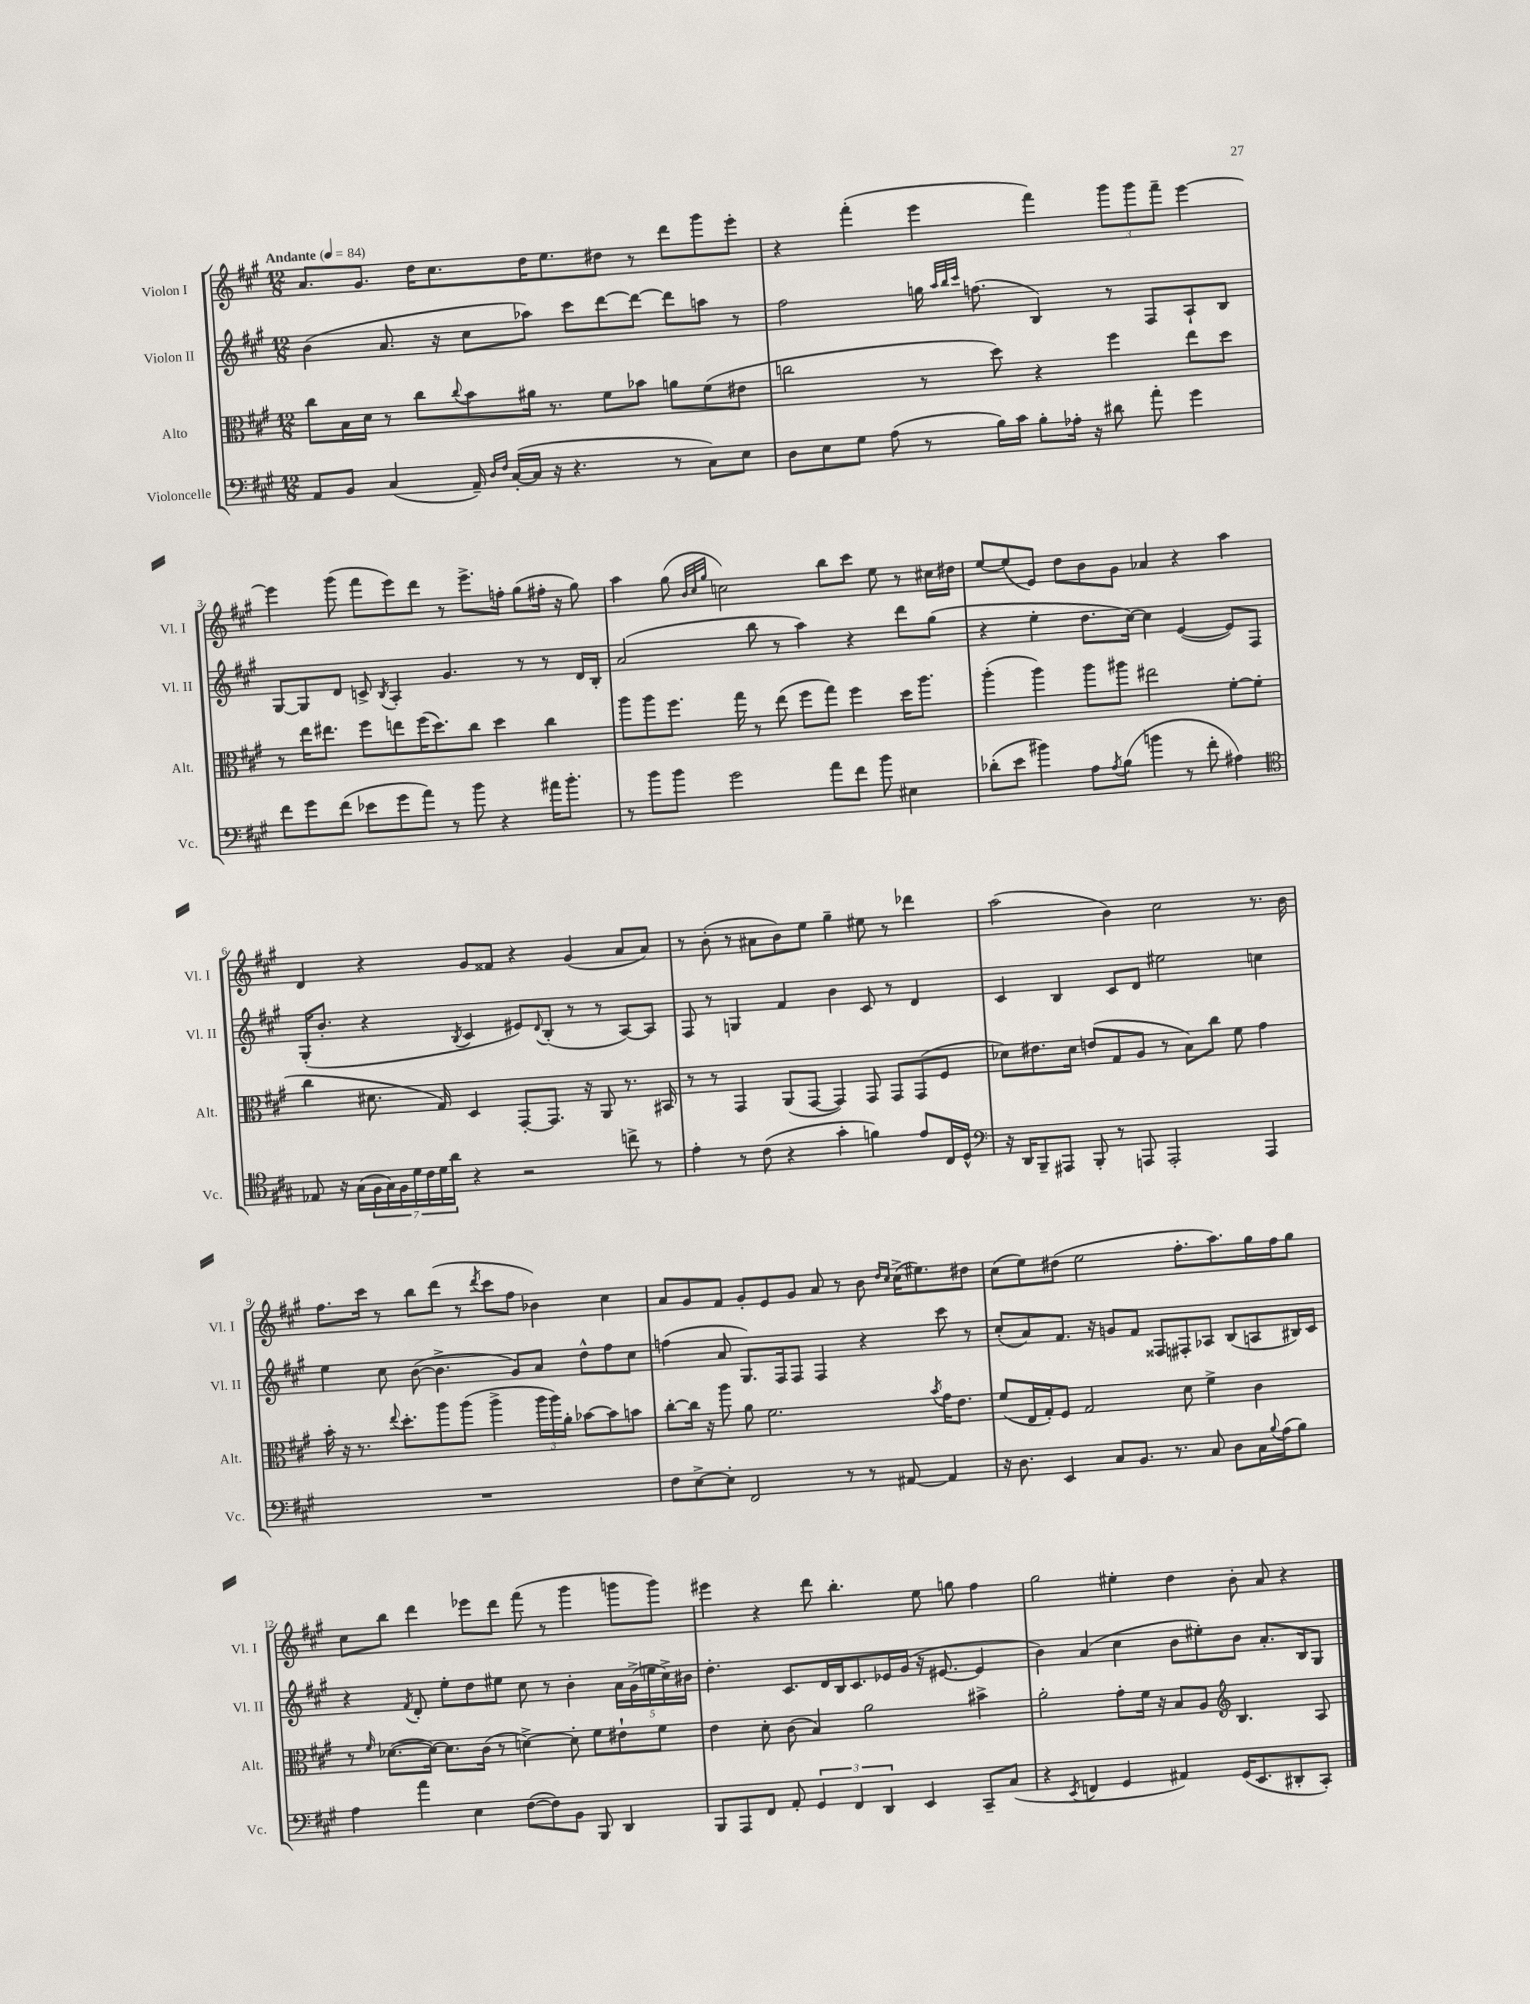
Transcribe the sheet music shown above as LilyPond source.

<<
\new StaffGroup <<
\new Staff = "s0" \with { instrumentName = "Violon I" shortInstrumentName = "Vl. I" } {
    \clef treble \key a \major \numericTimeSignature \time 12/8 \tempo "Andante" 4 = 84
    a'8. gis'8. d''16 cis''8. d''16 e''8. dis''8 r8 d'''8 gis'''8 e'''8-. |
    r4 fis'''4-.( e'''4 fis'''4) \tuplet 3/2 { gis'''8 gis'''8 fis'''8-- } e'''4~ |
    e'''4 gis'''8( fis'''8 e'''8) d'''8 r8 e'''8.-> f''16-. gis''8( fis''16-. r16 gis''8) |
    a''4 gis''8( \grace { b'32 cis''32 gis''32 } c''2) b''8 cis'''8 e''8 r8 cis''16 dis''16 |
    e''8~ e''8( e'8) d''8 b'8 gis'8 aes'4 r4 a''4 |
    d'4 r4 gis'8 fisis'8 r4 gis'4( a'8 a'8) |
    r8 b'8-.( r8 ais'8 b'8) e''8 gis''4-- eis''8 r8 des'''4 |
    a''2( b'4) cis''2 r8. b'16 |
    fis''8. cis'''16 r8 b''8 d'''8( r8 \acciaccatura { d'''8 } cis'''8 fis''8 bes'4) cis''4 |
    a'8 gis'8 fis'8 gis'8-. e'8 gis'8 a'8 r8 b'8 \grace { d''16 cis''16 } cis''16->( eis''8.) dis''8 |
    cis''8( e''8) dis''8( e''2 fis''8.-. a''8.) gis''16 fis''16 gis''8 |
    cis''8 b''8 d'''4 ees'''8 d'''8 fis'''8( r8 gis'''4 g'''8 g'''8) |
    eis'''4 r4 d'''8 b''4.-. e''8 g''8 fis''4 |
    gis''2 eis''4-. d''4 b'8-. a'8 r4 \bar "|." |
}
\new Staff = "s1" \with { instrumentName = "Violon II" shortInstrumentName = "Vl. II" } {
    \clef treble \key a \major \numericTimeSignature \time 12/8
    b'4( a'8. r16 cis''8 aes''8) cis'''8 d'''8~ d'''8~ d'''8 a''8 r8 |
    fis''2 g''16 \grace { a''32 b''32 cis'''32 } f''8.( b4) r8 fis8 a8-! b8 |
    gis8~ gis8 d'8 c'8-> \acciaccatura { b8 } a4-. gis'4. r8 r8 d'16 b16-. |
    a'2( b''8 r8 a''4) r4 d'''8 gis''8( |
    r4 e''4-. d''8. cis''16~) cis''4 e'4~( e'8) fis8 |
    gis16-.( b'8.-. r4 \acciaccatura { b8 } cis'4 eis'8) \appoggiatura { d'8 } b8-.( r8 r8 a8~) a8 |
    fis8 r8 g4 fis'4 b'4 cis'8 r8 d'4 |
    cis'4 b4 cis'8 d'8 eis''2 c''4 |
    e''4 cis''8 b'8~( b'4.-> gis'8) a'8 d''8-^ fis''8 cis''8 |
    f''4( a'8 gis8.) fis16 fis8 fis4 r4 cis'''8 r8 |
    cis''8-.( a'8) fis'8. r16 g'8 fis'8 fisis8 fis8-. aes8 b8( a8 bis16) cis'16 |
    r4 \acciaccatura { fis'8 } d'8-. e''8-. d''8 eis''8 cis''8 r8 b'4-. \tuplet 5/4 { a'16 gis'16->( e''16 cis''16->) bis'16 } |
    d''4.-. cis'8. d'16 b16 cis'8. ees'16 gis'16( r16 eis'8.~ eis'4 |
    b'4) a'4( cis''4 b'8 eis''8-.) b'8 a'8.-. b16 gis8 \bar "|." |
}
\new Staff = "s2" \with { instrumentName = "Alto" shortInstrumentName = "Alt." } {
    \clef alto \key a \major \numericTimeSignature \time 12/8
    cis''8 b16 d'16 r8 cis''8 \appoggiatura { cis''8 } b'8 ais'16 r8. fis'8 bes'8 a'8 fis'8( eis'8 |
    c''2 r8 d''8) r4 fis''4 e''8 d''8 |
    r8 e''16 eis''8. fis''8 e''8 fis''16( d''8.) cis''8 d''4 cis''4 |
    a''8 a''8 fis''8. gis''16 r8 e''8( fis''8 gis''8) fis''4 d''16 a''8. |
    a''4-.( a''4) a''8 ais''8 eis''2 fis'8~-. fis'8( |
    cis''4 dis'8. gis16) d4 gis,8~-. gis,8. r16 a,8 r8. bis,16 |
    r8 r8 gis,4 a,8( gis,8~ gis,4) gis,8 gis,8 gis,8( fis8 |
    des'8) eis'8. des'16 e'8( gis8 a8 r8 b8) cis''8 fis'8 gis'4 |
    b'16-. r16 r8. \appoggiatura { e''8 } d''8.-. a''8 a''8( a''4-> \tuplet 3/2 { a''16 a''16) a'16-. } bes'8~ bes'8 b'8 |
    cis''8~-. cis''16 r16 a''8 a'8 fis'2. \acciaccatura { b'8 } gis'16 e'8. |
    fis'8( e16 gis16-.) fis8 gis2 d'8 fis'4-> cis'4 |
    r8 \grace { fis'16 } des'8.~( des'16~) des'8. cis'16( r8 d'4~->) d'8-. fis'8 eis'8-! fis'8 |
    e'4 d'8-. cis'8( b4) a'2 bis'4-> |
    a'2-. gis'8-. fis'16 r16 b8 a8 \clef treble b4. a8 \bar "|." |
}
\new Staff = "s3" \with { instrumentName = "Violoncelle" shortInstrumentName = "Vc." } {
    \clef bass \key a \major \numericTimeSignature \time 12/8
    a,8 b,8 cis4( a,16--) \grace { d16 fis16 } cis16~-.( cis16 r16 r4. r8 cis8) e8 |
    d8 e8 gis8 a8( r8 b16) cis'16 b8-. aes16-. r16 dis'8 a'8-. gis'4 |
    fis'8 gis'8 fis'8( ees'8 gis'8 a'8) r8 b'8 r4 ais'16 b'8.-. |
    r8 b'8 b'8 gis'2 a'8 fis'8 b'8 eis4 |
    des'8-.( e'8 bis'4) a8 \acciaccatura { a8 } b8( b'4 r8 fis'8-. ais4) |
    \clef tenor ees8 r16 gis16( \tuplet 7/4 { fis16 gis16) fis16 d'16 cis'16 d'16 a'16 } r4 r2 c''8-> r8 |
    e'4-. r8 cis'8( r4 gis'4-. f'4) e'8 cis16 d16-^ |
    \clef bass r16 d,16 b,,8-- ais,,8 b,,8-. r8 a,,8 a,,2-. a,,4 |
    R1. |
    fis8 e8~-> e8-. fis,2 r8 r8 ais,8~ ais,4 |
    r16 d8. e,4 cis8 b,8. r8. cis8 d8 cis16 \appoggiatura { b8 } a16( b8) |
    a4 a'4 e4 fis8~( fis8) b,8 b,,8 d,4 |
    b,,8 a,,8 fis,8 a,8-. \tuplet 3/2 { gis,4 fis,4 d,4 } e,4 cis,8-- cis8( |
    r4 \acciaccatura { e,8 } f,4 gis,4 ais,4) gis,16( e,8. dis,8-. cis,8-.) \bar "|." |
}
>>
>>
